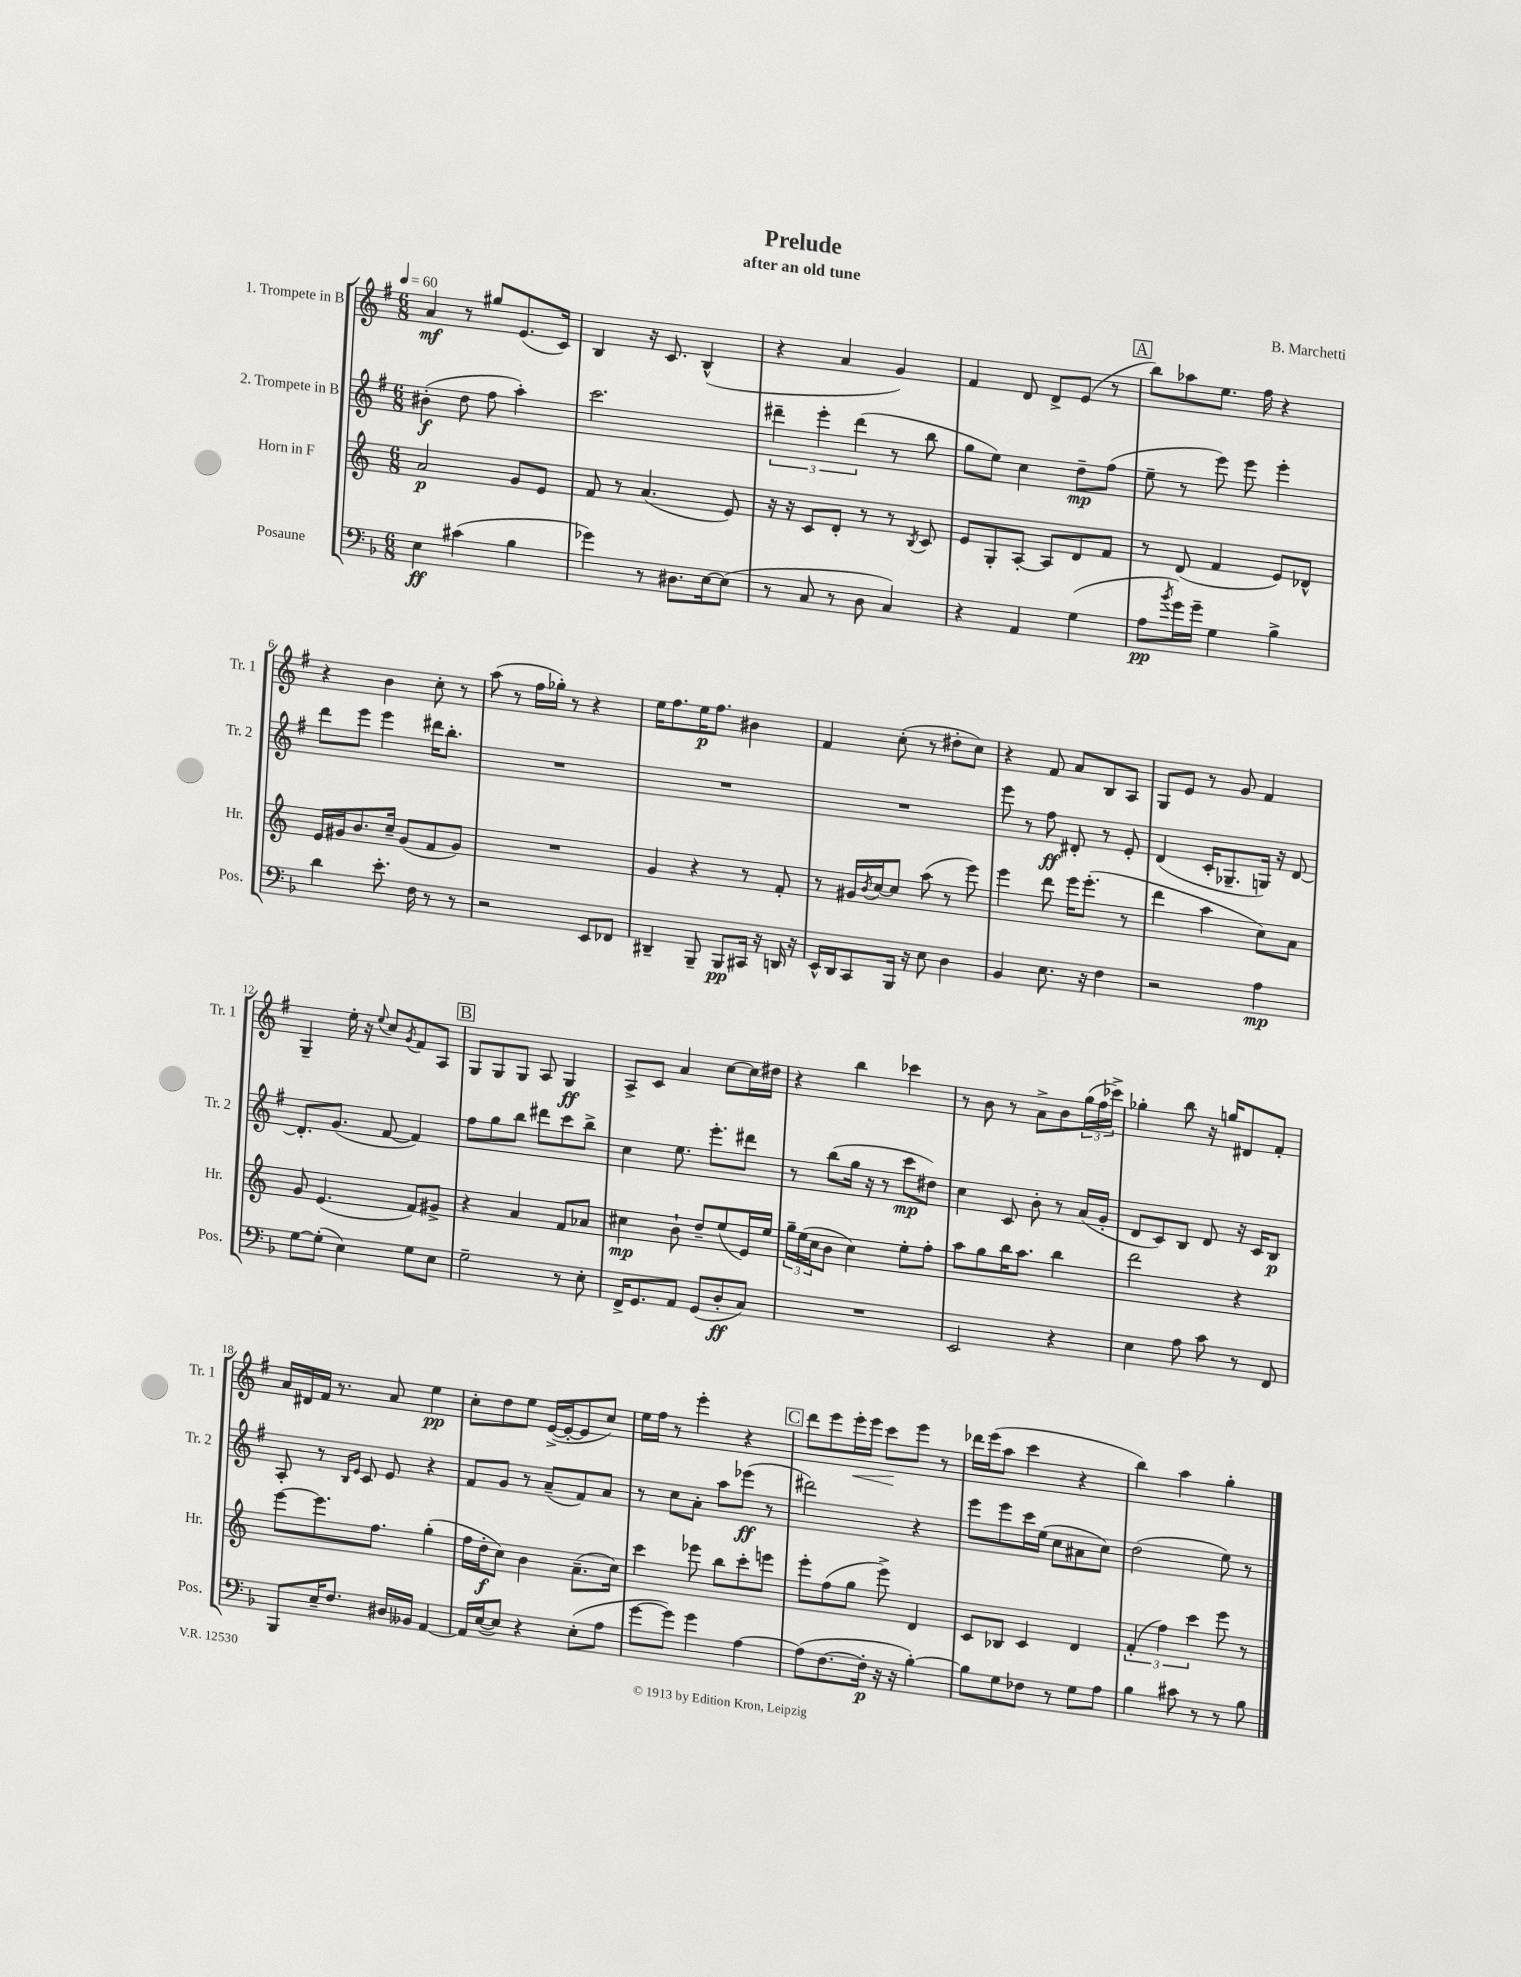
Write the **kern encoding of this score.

**kern	**dynam	**kern	**dynam	**kern	**dynam	**kern	**dynam
*part4	*part4	*part3	*part3	*part2	*part2	*part1	*part1
*staff4	*staff4	*staff3	*staff3	*staff2	*staff2	*staff1	*staff1
*I"Posaune	*	*I"Horn in F	*	*I"2. Trompete in B	*	*I"1. Trompete in B	*
*I'Pos.	*	*I'Hr.	*	*I'Tr. 2	*	*I'Tr. 1	*
*clefF4	*	*clefG2	*	*clefG2	*	*clefG2	*
*k[b-]	*	*k[]	*	*k[f#]	*	*k[f#]	*
*M6/8	*	*M6/8	*	*M6/8	*	*M6/8	*
*MM60	*	*MM60	*	*MM60	*	*MM60	*
=1	=1	=1	=1	=1	=1	=1	=1
4E\	ff	2a/	p	(4b#X'\	f	4a/	mf
(4c#X\	.	.	.	8dd\	.	8r	.
.	.	.	.	8ff#\	.	8gg#X/L	.
4B-\	.	8g/L	.	4aa'\)	.	(8.e/	.
.	.	8e/J	.	.	.	.	.
.	.	.	.	.	.	16c/Jk)	.
=2	=2	=2	=2	=2	=2	=2	=2
4g-X\)	.	8f/	.	2.ccc\	.	4B/	.
.	.	8r	.	.	.	.	.
8r	.	(4.a/	.	.	.	16r	.
.	.	.	.	.	.	8.c/	.
8.D#X\L	.	.	.	.	.	.	.
.	.	.	.	.	.	(4B^^/	.
[16E\k	.	.	.	.	.	.	.
(8E\J]	.	8e/)	.	.	.	.	.
=3	=3	=3	=3	=3	=3	=3	=3
8r	.	16r	.	6ddd#X~\	.	4r	.
.	.	16r	.	.	.	.	.
8C/	.	8c/L	.	.	.	.	.
.	.	.	.	6eee'\	.	.	.
8r	.	8d'/J	.	.	.	4a/	.
.	.	.	.	(6ddd#\	.	.	.
8D\	.	8r	.	.	.	.	.
4C/)	.	8r	.	8r	.	4g/)	.
.	.	8qB/	.	.	.	.	.
.	.	8c/	.	8bb\	.	.	.
=4	=4	=4	=4	=4	=4	=4	=4
4r	.	8e/L	.	8gg\L	.	4f#/	.
.	.	8G'/	.	8ee\J)	.	.	.
4AA/	.	[8A'/J	.	4cc\	.	8d/	.
.	.	8A/L]	.	.	.	8d^/L	.
(4G\	.	8d/	.	8dd~\L	mp	(8e/J	.
.	.	8f/J	.	(8ff#\J	.	8r	.
!!LO:REH:place=s1:t=A
=5	=5	=5	=5	=5	=5	=5	=5
8A\L	pp	8r	.	8ee~\	.	8bb\L)	.
8qb-/	.	.	.	.	.	.	.
16g\L)	.	(8d/	.	8r	.	8aa-X\	.
16g~\JJ	.	.	.	.	.	.	.
4G\	.	4f/	.	8eee\)	.	8.ee\J	.
.	.	.	.	8eee\	.	.	.
.	.	.	.	.	.	16ff#\	.
4B-^\	.	8e/L)	.	4eee'\	.	4r	.
.	.	8d-X^^/J	.	.	.	.	.
!!LO:LB:g=z
=6	=6	=6	=6	=6	=6	=6	=6
4d\	.	16e/LL	.	8ddd\L	.	4r	.
.	.	16g#X/J	.	.	.	.	.
.	.	8.b/	.	8eee\J	.	.	.
8.e'\	.	.	.	4eee\	.	4b\	.
.	.	16cc~/Jk	.	.	.	.	.
.	.	(8g#/L	.	.	.	.	.
16F\	.	.	.	.	.	.	.
8r	.	8f/	.	16ddd#X\KL	.	8cc'\	.
.	.	.	.	8.bb'\J	.	.	.
8r	.	8g#/J)	.	.	.	8r	.
=7	=7	=7	=7	=7	=7	=7	=7
2r	.	2.r	.	2.r	.	(8aa\	.
.	.	.	.	.	.	8r	.
.	.	.	.	.	.	16ff#\LL	.
.	.	.	.	.	.	16gg-X'\JJ)	.
.	.	.	.	.	.	8r	.
8EE/L	.	.	.	.	.	4r	.
8FF-X/J	.	.	.	.	.	.	.
=8	=8	=8	=8	=8	=8	=8	=8
4DD#X~/	.	4g/	.	2.r	.	16ee\KL	.
.	.	.	.	.	.	8.ff#\	.
8BBB-~/	.	4r	.	.	.	16ee\K	p
.	.	.	.	.	.	8.ff#\J	.
8BBB-/L	pp	.	.	.	.	.	.
16CC#X/Jk	.	8r	.	.	.	4b#X\	.
16r	.	.	.	.	.	.	.
16DDn/	.	8f'/	.	.	.	.	.
16r	.	.	.	.	.	.	.
=9	=9	=9	=9	=9	=9	=9	=9
16EE^^/LL	.	8r	.	2.r	.	4f#/	.
16DD/J	.	.	.	.	.	.	.
8CC/	.	16g#X/LL	.	.	.	.	.
.	.	8qb/	.	.	.	.	.
.	.	[16cc/J	.	.	.	.	.
16BBB-/Jk	.	8cc/J]	.	.	.	(8cc'\	.
16r	.	.	.	.	.	.	.
8E\	.	(8aa\	.	.	.	8r	.
4D\	.	8r	.	.	.	8dd#X'\L	.
.	.	8eee\)	.	.	.	8cc\J)	.
=10	=10	=10	=10	=10	=10	=10	=10
4BB-/	.	4eee\	.	8eee\	.	4r	.
.	.	.	.	8r	.	.	.
8.E\	.	8ddd\	.	8ff#\	ff	8f#/	.
.	.	16eee\KL	.	8d#X'/	.	8a/L	.
16r	.	(8.eee'\J	.	.	.	.	.
4F\	.	.	.	8r	.	8B/	.
.	.	8r	.	8e'/	.	8A/J	.
=11	=11	=11	=11	=11	=11	=11	=11
2r	.	4ddd\	.	(4d/	.	8G/L	.
.	.	.	.	.	.	8e/J	.
.	.	4aa\	.	16c'/KL	.	8r	.
.	.	.	.	8.G-X~/	.	.	.
.	.	.	.	.	.	8g/	.
4A\	mp	8cc\L)	.	16Gn/Jk)	.	4f#/	.
.	.	.	.	16r	.	.	.
.	.	8a\J	.	[8d/	.	.	.
!!LO:LB:g=z
=12	=12	=12	=12	=12	=12	=12	=12
[8G\L	.	8g/	.	8.d'/L]	.	4G~/	.
(8G'\J]	.	(4.e/	.	.	.	.	.
.	.	.	.	(8.g/J	.	.	.
4E\)	.	.	.	.	.	16ee'\	.
.	.	.	.	.	.	16r	.
.	.	.	.	.	.	8qqee/	.
.	.	.	.	[8f#/	.	8cc/L	.
.	.	.	.	.	.	8qg/	.
8G\L	.	8f/L)	.	4f#/])	.	8f#/	.
8E\J	.	8g#X^/J	.	.	.	8A/J	.
!!LO:REH:place=s1:t=B
=13	=13	=13	=13	=13	=13	=13	=13
2G~\	.	4r	.	8ff#\L	.	8G/L	.
.	.	.	.	8gg\	.	8G/	.
.	.	4a/	.	8bb\J	.	8G/J	.
.	.	.	.	8ddd#X\L	.	8A/	.
8r	.	8f/L	.	8ccc\	.	4G/	ff
8E'\	.	8a-X/J	.	8bb^\J	.	.	.
=14	=14	=14	=14	=14	=14	=14	=14
16FF^/KL	.	4cc#X\	mp	4cc\	.	8A^/L	.
8.GG/	.	.	.	.	.	.	.
.	.	.	.	.	.	8c/J	.
8AA/J	.	8b`\	.	8.ee\	.	4a/	.
(8GG/L	.	8dd~/L	.	.	.	.	.
.	.	.	.	8.eee'\L	.	.	.
8D'/	ff	(8ee/	.	.	.	[8cc\L	.
8C/J)	.	16e/L)	.	8ddd#X\J	.	16cc\L]	.
.	.	16ee/JJ	.	.	.	16dd#X\JJ	.
=15	=15	=15	=15	=15	=15	=15	=15
2.r	.	24gg~\LL	.	8r	.	4r	.
.	.	(24ee\	.	.	.	.	.
.	.	24cc\J	.	.	.	.	.
.	.	8b\J	.	(8bb\L	.	.	.
.	.	4cc\)	.	16gg\Jk	.	4bb\	.
.	.	.	.	16r	.	.	.
.	.	.	.	8r	.	.	.
.	.	8ee'\L	.	8ccc\L	mp	4ccc-X\	.
.	.	8ff'\J	.	8dd#X\J)	.	.	.
=16	=16	=16	=16	=16	=16	=16	=16
2EE/	.	8aa\L	.	4cc\	.	8r	.
.	.	8gg\	.	.	.	8b\	.
.	.	16bb\K	.	8c/	.	8r	.
.	.	8.aa\J	.	.	.	.	.
.	.	.	.	8b'\	.	8a^\L	.
4r	.	4bb\	.	8r	.	8b\	.
.	.	.	.	(16a/LL	.	(24gg\L	.
.	.	.	.	.	.	24ff#\	.
.	.	.	.	16g'/JJ	.	.	.
.	.	.	.	.	.	24ccc-X^\JJ)	.
=17	=17	=17	=17	=17	=17	=17	=17
4E\	.	2ddd\	.	8d/L	.	4gg-X'\	.
.	.	.	.	8c/)	.	.	.
8A\	.	.	.	8B/J	.	8bb\	.
8c\	.	.	.	8d/	.	16r	.
.	.	.	.	.	.	16ggn/KL	.
8r	.	4r	.	16r	.	8d#X/	.
.	.	.	.	16c/KL	.	.	.
8FF/	.	.	.	8B/J	p	8f#'/J	.
!!LO:LB:g=z
=18	=18	=18	=18	=18	=18	=18	=18
8BBB-/L	.	[8eee\L	.	8A'/	.	16a/LL	.
.	.	.	.	.	.	16d#X/	.
16E~/K	.	8.eee\]	.	8r	.	16f#/JJ	.
8.F/J	.	.	.	.	.	8.r	.
.	.	.	.	16qqB/LL	.	.	.
.	.	.	.	16qqe/JJ	.	.	.
.	.	.	.	8c/	.	.	.
.	.	8.ff\J	.	.	.	.	.
16D#X/LL	.	.	.	8e/	.	8a/	.
16BB--X/JJ	.	.	.	.	.	.	.
[4AA/	.	(4gg'\	.	4r	.	4ee\	pp
=19	=19	=19	=19	=19	=19	=19	=19
16AA/LL]	.	16ff\LL	.	8f#/L	.	8cc'\L	.
([16E/J	.	16dd'\J	f	.	.	.	.
8E/J])	.	8cc\J)	.	8g/J	.	8dd\	.
4r	.	4b\	.	8r	.	8ee\J	.
.	.	.	.	(8a~/L	.	([16e^/LL	.
.	.	.	.	.	.	16e'/J_	.
(8E'\L	.	(8.a~\L	.	8f#/)	.	8e/]	.
8A\J	.	.	.	8a/J	.	8cc/J)	.
.	.	16cc\Jk)	.	.	.	.	.
=20	=20	=20	=20	=20	=20	=20	=20
[8g\L	.	4ccc\	.	8r	.	16ee\LL	.
.	.	.	.	.	.	16ff#\JJ	.
8g\J])	.	.	.	8cc\L	.	8r	.
4g\	.	8eee-X\	.	8a'\J	.	4eee'\	.
.	.	8bb\L	.	8aa\L	.	.	.
[4A\	.	8ccc'\	.	(8eee-X\J	ff	4r	.
.	.	8eeen\J	.	8r	.	.	.
!!LO:REH:place=s1:t=C
=21	=21	=21	=21	=21	=21	=21	=21
(8A\L]	.	8eee'\L	.	2ddd#X\)	.	8ddd\L	.
[8.F\	.	(8ff\	.	.	.	8eee\	.
!	!	!	!	!	!	!	!LO:HP:b
.	.	8gg\J	.	.	.	16eee'\L	<
16F'\Jk]	p	.	.	.	.	16eee\JJ	.
16r	.	8eee^\)	.	.	.	8ccc\L	.
16r	.	.	.	.	.	.	.
[4B-'\)	.	4d/	.	4r	.	8eee\J	[
.	.	.	.	.	.	8r	.
=22	=22	=22	=22	=22	=22	=22	=22
8B-\L]	.	8c/L	.	8eee\L	.	16ddd-X\LL	.
.	.	.	.	.	.	(16eee\J	.
8G\	.	8B-X/J	.	8eee\	.	8aa\J	.
8F-X\J	.	4c/	.	16ccc\L	.	4ccc\	.
.	.	.	.	(16ee\JJ	.	.	.
8r	.	.	.	8cc\L	.	.	.
8G\L	.	4d/	.	8a#X\	.	4r	.
8A\J	.	.	.	8cc\J)	.	.	.
=23	=23	=23	=23	=23	=23	=23	=23
4B-\	.	(6f'/	.	(2dd\	.	4bb\)	.
.	.	6ff\)	.	.	.	.	.
8c#X\	.	.	.	.	.	4aa\	.
.	.	6ccc\	.	.	.	.	.
8r	.	.	.	.	.	.	.
8r	.	8eee\	.	8ee\)	.	4gg'\	.
8B-\	.	8r	.	8r	.	.	.
==	==	==	==	==	==	==	==
*-	*-	*-	*-	*-	*-	*-	*-
